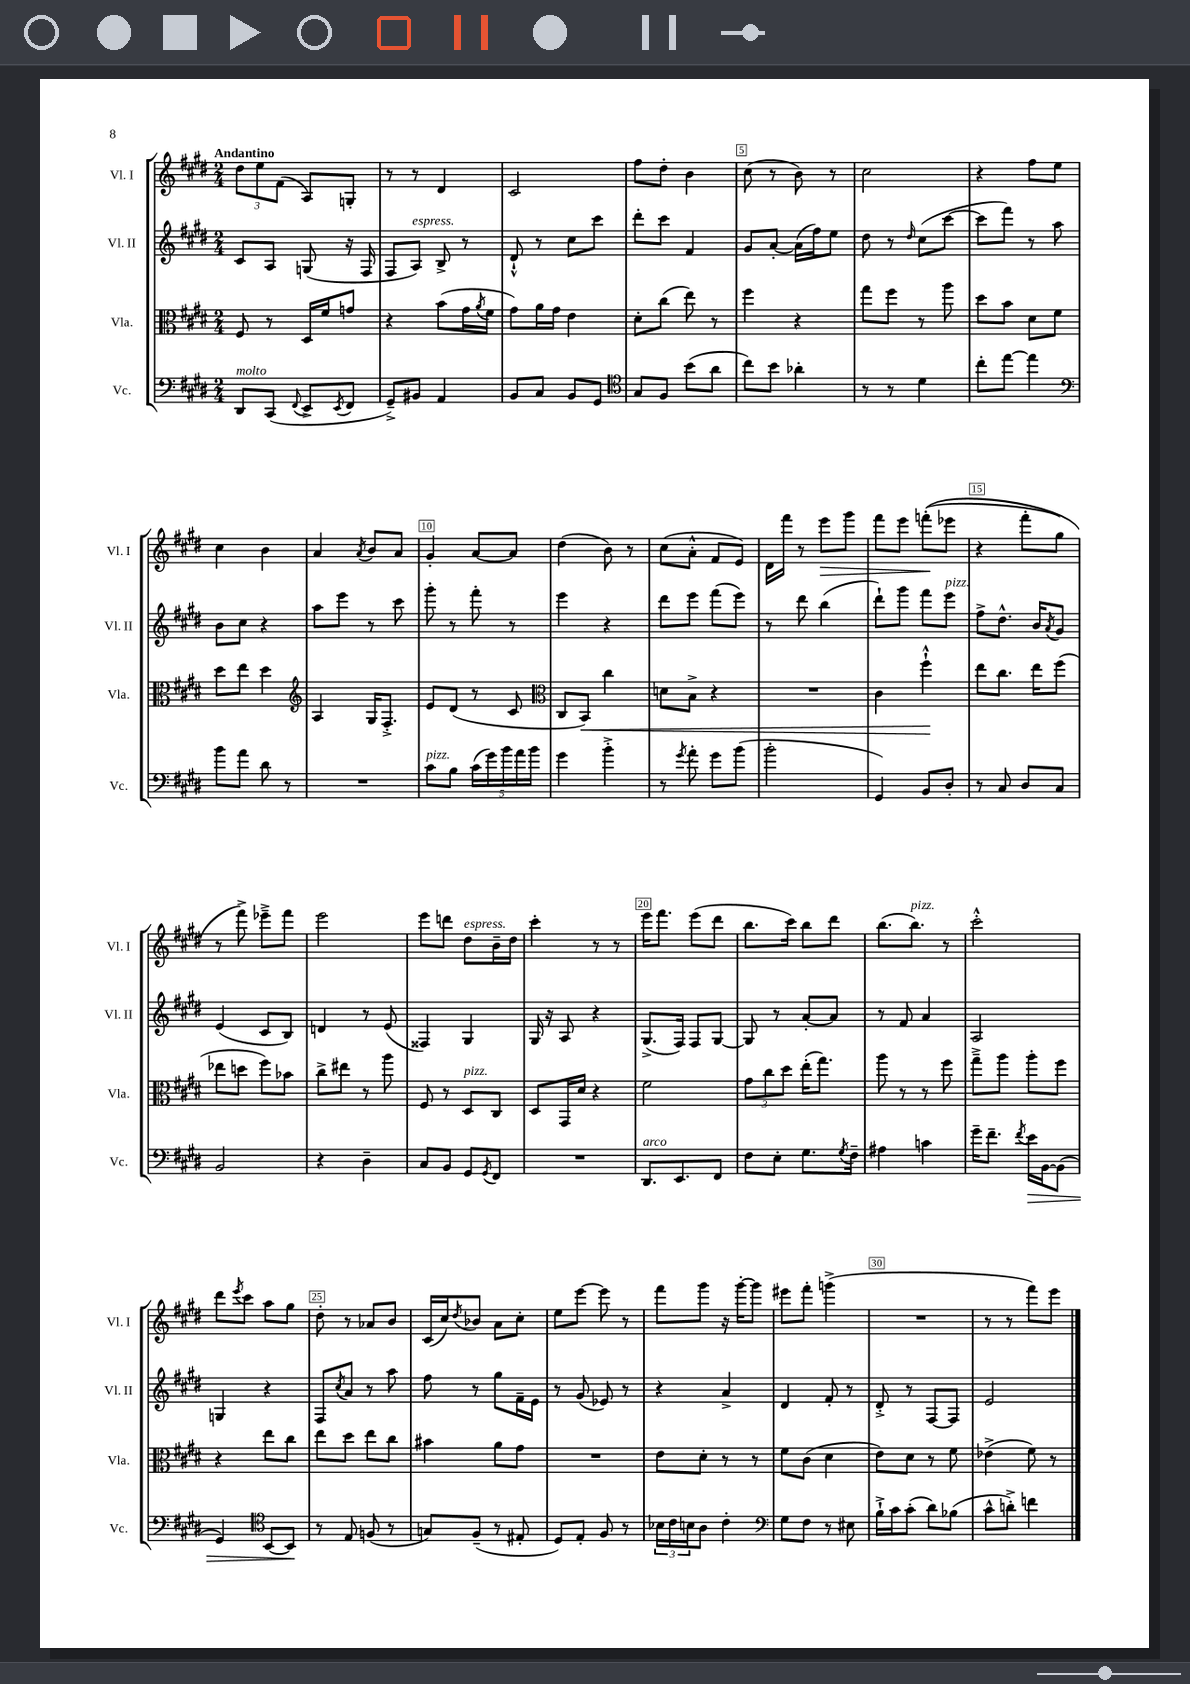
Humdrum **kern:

**kern	**kern	**kern	**kern
*staff4	*staff3	*staff2	*staff1
*clefF4	*clefC3	*clefG2	*clefG2
*k[f#c#g#d#]	*k[f#c#g#d#]	*k[f#c#g#d#]	*k[f#c#g#d#]
*M2/4	*M2/4	*M2/4	*M2/4
8DD#	8F#	8c#	12dd#
.	.	.	12ee
(8CC#	8r	8A	.
.	.	.	(12f#
8qqFF#	.	.	.
8EE^	16D#	(8G	8A)
.	16f#	.	.
8qEE	.	.	.
8FF#	8g	16r	8G'
.	.	16F#	.
=	=	=	=
8GG#~^)	4r	8F#	8r
8BB#	.	8A)	8r
4AA	(8b	8B^	4d#
.	16g#	8r	.
.	8qa	.	.
.	16f#	.	.
=	=	=	=
8BB	8g#)	8d#`^^	2c#
8C#	16a	8r	.
.	16g#	.	.
8BB	4e	8cc#	.
8GG#	.	8ccc#	.
=	=	=	=
*clefC4	*	*	*
8G#	8d#'	8ddd#'	8ff#
8F#	(8cc#	8ccc#	8dd#'
(8b	8ee)	4f#	4b
8a	8r	.	.
=	=	=	=
8cc#)	4ff#	8g#	(8cc#
8b	.	[8a'	8r
4a-'	4r	(16a]	8b)
.	.	16ff#)	.
.	.	8ee	8r
=	=	=	=
8r	8gg#	8dd#	2cc#
8r	8ff#	8r	.
.	.	16qqdd#	.
4d#	8r	(8cc#	.
.	8aa	[8ccc#	.
=	=	=	=
8cc#'	8dd#	8ccc#]	4r
[8ee	8b	8fff#)	.
4ee]	8d#	8r	8ff#
.	8f#	8aa	8ee
=	=	=	=
*clefF4	*	*	*
8b	8dd#	8b	4cc#
8a	8ee	8cc#	.
8d#	4dd#	4r	4b
8r	.	.	.
=	=	=	=
*	*clefG2	*	*
2r	4A	8aa	4a
.	.	8eee	.
.	.	.	8qa
.	16G#	8r	8b
.	8.F#'^	.	.
.	.	8ccc#	8a
=	=	=	=
8c#	8e	8ggg#'	4g#'
8B	(8d#	8r	.
(20c#	8r	8fff#'	[8a
20g#)	.	.	.
20b	.	.	.
.	8c#	8r	8a]
20a	.	.	.
20b	.	.	.
=	=	=	=
*	*clefC3	*	*
4g#	8C#	4eee	(4dd#
.	8BB)	.	.
4b'^	4cc#	4r	8b)
.	.	.	8r
=	=	=	=
8r	8d	8ddd#	(8cc#
8qg#	.	.	.
8a'	8B^	8eee	8a'^^
8g#	4r	(8fff#	8f#
(8b	.	8eee)	8e)
=	=	=	=
2b'	2r	8r	16d#
.	.	.	16fff#
.	.	8ddd#	8r
.	.	(4bb	8eee
.	.	.	8ggg#
=	=	=	=
4GG#)	4c#	8ddd#`)	8fff#
.	.	8ggg#	8eee
8BB	4ff#`^^	8fff#	&((8fff'
8D#'	.	8eee	8eee-
=	=	=	=
8r	8ee	8ff#^	4r
8C#	8.cc#	8.dd#^^	.
8D#	.	.	8fff#'
.	16ee	16b	.
.	.	8qa	.
8C#	(8ff#	8g#	8gg#)
=	=	=	=
2BB	8ee-	(4e	8r
.	8dd	.	8fff#^&)
.	8ff#)	8c#	8eee-~^
.	8b-	8B)	8fff#
=	=	=	=
4r	8cc#^	4d	2eee
.	8ee#	.	.
4D#~	8r	8r	.
.	8aa	(8e	.
=	=	=	=
8C#	8F#	4F##)	8eee
8BB	8r	.	8ddd
8GG#	8D#	4G#	8dd#
8qGG#	.	.	.
8FF#	8C#	.	16b~
.	.	.	16dd#
=	=	=	=
2r	8D#	16G#	4ccc#'
.	.	16r	.
.	16GG#	8A	.
.	16d#	.	.
.	4r	4r	8r
.	.	.	8r
=	=	=	=
8.DD#	2f#	(8.G#^	16eee
.	.	.	8.fff#
8.EE	.	16F#)	.
.	.	8F#	(8eee
8FF#	.	[8G#	8ddd#
=	=	=	=
8F#	12g#	8G#]	8.bb
.	12cc#	.	.
8E'	.	8r	.
.	12dd#	.	.
.	.	.	16ccc#)
8.G#	(16ee'	[8a'	8bb
.	8.gg#)	.	.
.	.	8a]	8ddd#
8qG#	.	.	.
16F#~	.	.	.
=	=	=	=
4A#	8aa	8r	(8.bb
.	8r	8f#	.
.	.	.	8.bb)
4c	8r	4a	.
.	8ff#	.	8r
=	=	=	=
16g#~	8gg#~^	2A	2ccc#'^^
8.f#~	.	.	.
.	8aa	.	.
8qf#	.	.	.
16e	8aa'	.	.
[16BB	.	.	.
(8BB]	8ff#	.	.
=	=	=	=
4GG#)	4r	4G	8ddd#
.	.	.	8qeee
.	.	.	8ccc#
*clefC4	*	*	*
[8BB	8ee	4r	8aa
8BB]	8cc#	.	8gg#
=	=	=	=
8r	8ee	8F#	8dd#'
.	.	8qcc#	.
8E	8dd#	8a	8r
(8F	8ee	8r	8a-
8r	8cc#	8aa	8b
=	=	=	=
8G)	4b#	8ff#	(16c#
.	.	.	16cc#)
.	.	.	8qdd#
(8F#~	.	8r	8b-
8r	8a	8gg#	8a
8E#'	8g#	16f#~	8cc#'
.	.	16e	.
=	=	=	=
8D#)	2r	8r	8ee
8E'	.	(8g#	[8eee
8F#	.	8e-)	8eee]
8r	.	8r	8r
=	=	=	=
24B-	8e	4r	8fff#
24c#	.	.	.
24B	.	.	.
8A	8d#'	.	8ggg#
4c#'	8r	4a^	16r
.	.	.	[16ggg#'
.	8r	.	8ggg#]
=	=	=	=
*clefF4	*	*	*
8G#	8f#	4d#	8eee#
8F#	(8c#	.	8fff#'
8r	4d#	8f#'	(4ggg^
8E#	.	8r	.
=	=	=	=
16B`^	8e)	8d#'^	2r
16c#	.	.	.
(8c#'	8d#	8r	.
8d#)	8r	[8F#	.
(8B-	8f#	8F#]	.
=	=	=	=
8c#^^	(4e-^	2e	8r
8d'^)	.	.	8r
4f	8f#)	.	8fff#)
.	8r	.	8eee
==	==	==	==
*-	*-	*-	*-
